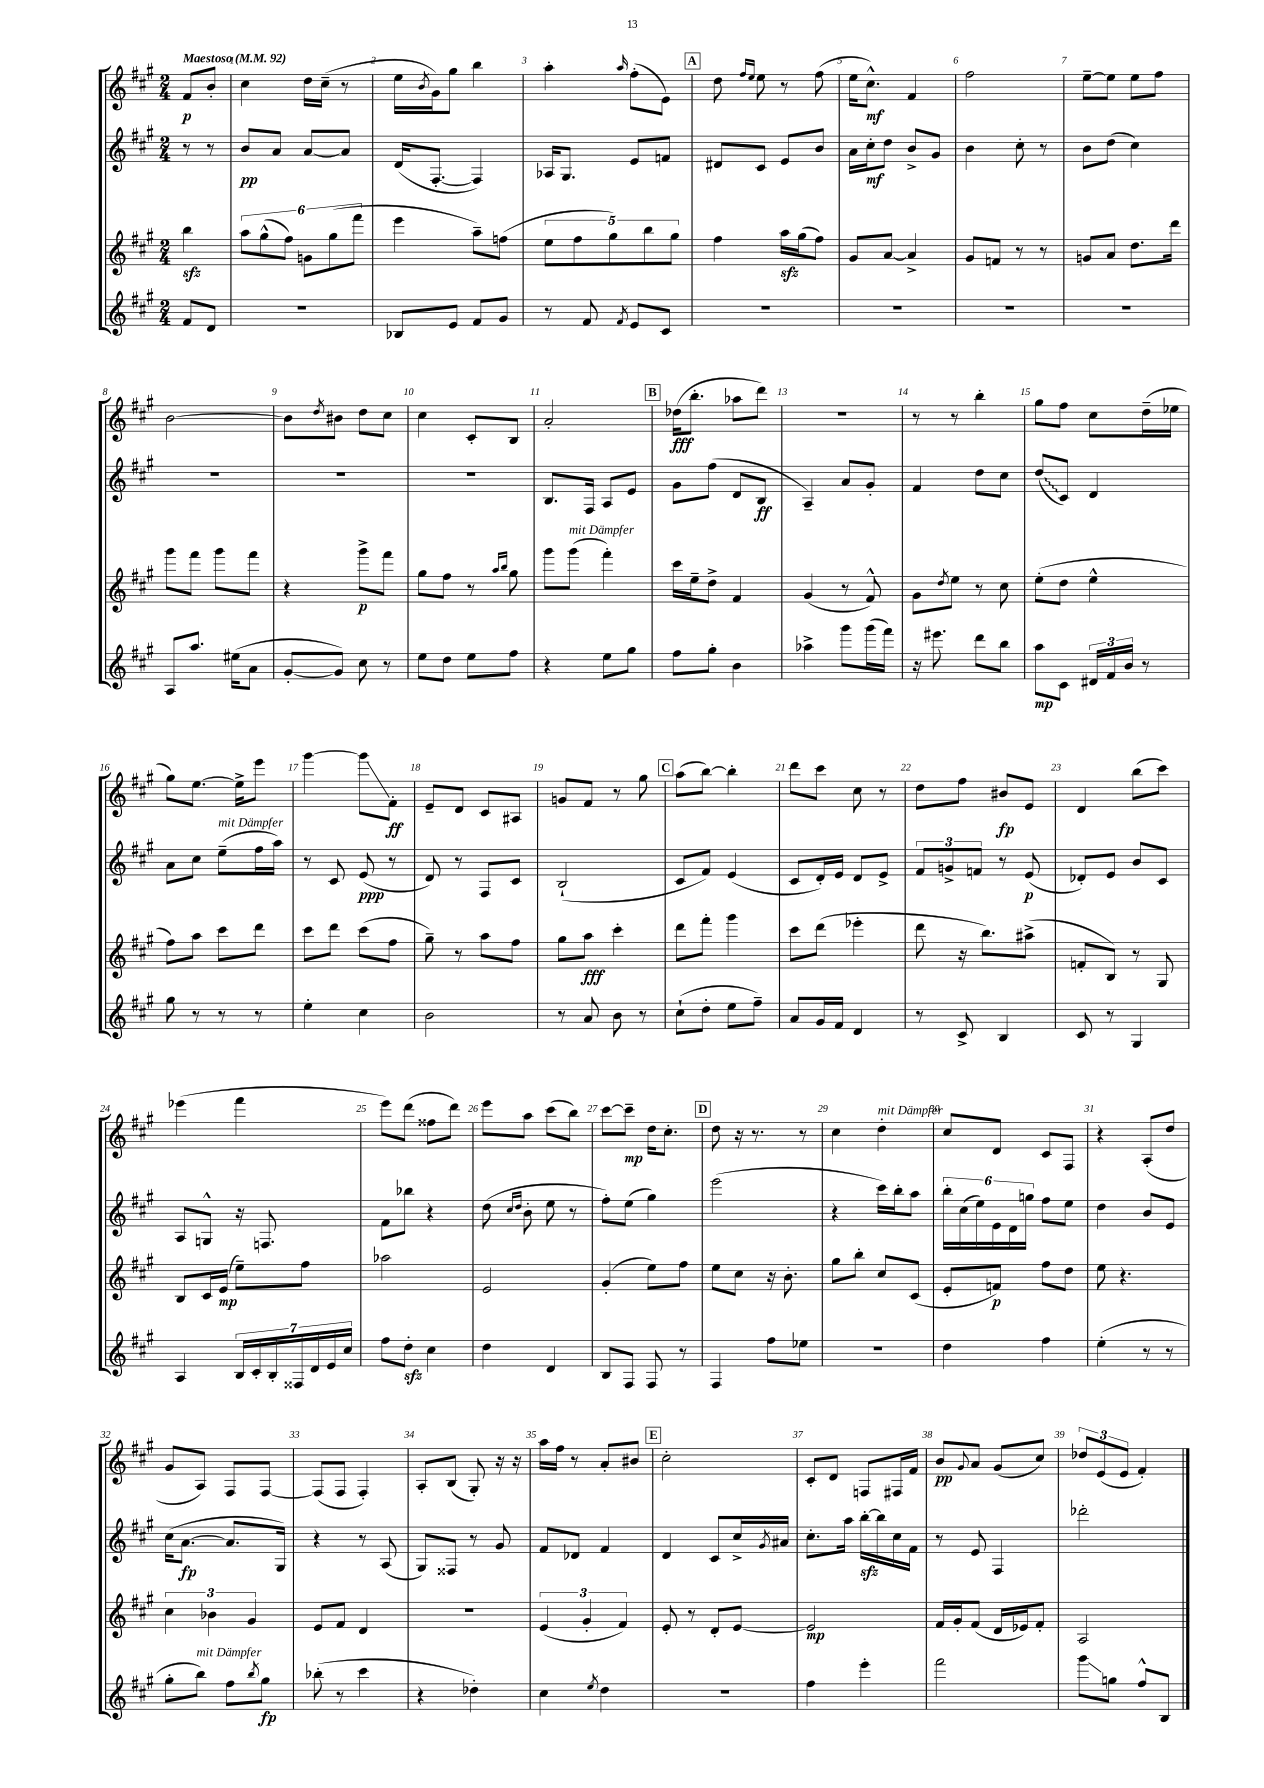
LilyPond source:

<<
\new StaffGroup <<
\new Staff = "s0" {
    \clef treble \key a \major \numericTimeSignature \time 2/4 \partial 4 \tempo "Maestoso" 4 = 92
    fis'8\p b'8-. |
    cis''4 d''16 cis''16--( r8 |
    e''16 \acciaccatura { b'8 } gis'16) gis''8 b''4 |
    a''4-. \grace { a''16 } fis''8-.( e'8) |
    \mark \markup { \box "A" } d''8 \grace { fis''16 e''16 } e''8 r8 fis''8( |
    e''16 cis''8.-^\mf) fis'4 |
    fis''2 |
    e''8~-- e''8 e''8 fis''8 |
    b'2~ |
    b'8 \acciaccatura { d''8 } bis'8 d''8 cis''8 |
    cis''4 cis'8-. b8 |
    a'2-. |
    \mark \markup { \box "B" } des''16\fff( b''8.-. aes''8 d'''8) |
    r2 |
    r8 r8 b''4-. |
    gis''8 fis''8 cis''8 d''16--( ees''16 |
    gis''8) e''8.~ e''16-> e'''8 |
    gis'''4~ gis'''8\glissando fis'8-.\ff |
    e'8-- d'8 cis'8 ais8 |
    g'8 fis'8 r8 gis''8 |
    \mark \markup { \box "C" } a''8( b''8~) b''4-. |
    d'''8 cis'''8 cis''8 r8 |
    d''8 fis''8 bis'8\fp e'8 |
    d'4 b''8( cis'''8) |
    ees'''4( fis'''4 |
    e'''8) d'''8( fisis''8 d'''8) |
    e'''8 a''8 cis'''8( b''8) |
    cis'''8~ cis'''8--\mp d''16 cis''8.-. |
    \mark \markup { \box "D" } d''8 r16 r8. r8 |
    cis''4 d''4-.^\markup { \italic "mit Dämpfer" } |
    cis''8 d'8 cis'8 fis8 |
    r4 a8-.( d''8 |
    gis'8 a8) fis8 fis8~ |
    fis8( fis8 fis4-.) |
    a8-. b8( gis8-.) r16 r16 |
    a''16 fis''16 r8 a'8-. bis'8 |
    \mark \markup { \box "E" } cis''2-. |
    cis'8-. d'8 f8 fis16 fis'16 |
    b'8\pp \appoggiatura { gis'8 } a'8 gis'8( cis''8) |
    \tuplet 3/2 { des''8 e'8( e'8 } fis'4-.) \bar "|." |
}
\new Staff = "s1" {
    \clef treble \key a \major \numericTimeSignature \time 2/4 \partial 4
    r8 r8 |
    b'8\pp a'8 a'8~ a'8 |
    d'16( fis8.~-. fis4) |
    aes16 gis8. e'8 f'8 |
    \mark \markup { \box "A" } dis'8 cis'8 e'8 b'8 |
    a'16 cis''16-.\mf d''8 b'8-> gis'8 |
    b'4 cis''8-. r8 |
    b'8 d''8( cis''4) |
    R2 |
    R2 |
    R2 |
    b8. fis16 a8 e'8 |
    \mark \markup { \box "B" } gis'8 fis''8( d'8 b8\ff |
    a4--) a'8 gis'8-. |
    fis'4 d''8 cis''8 |
    \once \override Glissando.style = #'zigzag d''8\glissando( cis'8) d'4 |
    a'8 cis''8 e''8--^\markup { \italic "mit Dämpfer" }( fis''16 a''16) |
    r8 cis'8 e'8\ppp( r8 |
    d'8) r8 fis8 cis'8 |
    b2-!( |
    \mark \markup { \box "C" } cis'8 fis'8) e'4( |
    cis'8 d'16-.) e'16 d'8 e'8-> |
    \tuplet 3/2 { fis'8 g'8-> f'8 } r8 e'8\p( |
    des'8-.) e'8 b'8 cis'8 |
    a8 g8-^ r16 f8. |
    fis'8 bes''8 r4 |
    d''8( \grace { cis''16 d''16 } b'8-. e''8 r8 |
    fis''8-.) e''8( gis''4) |
    \mark \markup { \box "D" } e'''2( |
    r4 cis'''16) b''16-. a''8 |
    \tuplet 6/4 { b''16-. cis''16( e''16) e'16 d'16 g''16 } fis''8 e''8 |
    d''4 b'8 e'8 |
    cis''16( a'8.~\fp a'8. gis16) |
    r4 r8 a8( |
    gis8) fisis8 r8 gis'8 |
    fis'8 des'8 fis'4 |
    \mark \markup { \box "E" } d'4 cis'8 cis''16-> \acciaccatura { gis'8 } ais'16 |
    cis''8.-. a''16 b''16~-.\sfz b''16 cis''16 fis'16 |
    r8 e'8 fis4 |
    des'''2-. \bar "|." |
}
\new Staff = "s2" {
    \clef treble \key a \major \numericTimeSignature \time 2/4 \partial 4
    b''4\sfz |
    \tuplet 6/4 { a''8 gis''8-^( fis''8) g'8 gis''8( fis'''8 } |
    e'''4 a''8--) f''8( |
    \tuplet 5/4 { e''8 fis''8 gis''8) b''8 gis''8 } |
    \mark \markup { \box "A" } fis''4 a''16\sfz gis''16( fis''8) |
    gis'8 a'8~ a'4-> |
    gis'8 f'8 r8 r8 |
    g'8 a'8 d''8. d'''16 |
    gis'''8 fis'''8 gis'''8 fis'''8 |
    r4 gis'''8->\p fis'''8 |
    gis''8 fis''8 r8 \grace { a''16 b''16 } gis''8 |
    gis'''8 gis'''8^\markup { \italic "mit Dämpfer" }( fis'''4-.) |
    \mark \markup { \box "B" } cis'''16 e''16-- d''8-> fis'4 |
    gis'4( r8 fis'8-^) |
    gis'8 \acciaccatura { d''8 } e''8 r8 cis''8 |
    e''8-.( d''8 e''4-^ |
    fis''8) a''8 cis'''8 d'''8 |
    cis'''8 d'''8 cis'''8( fis''8 |
    gis''8--) r8 a''8 fis''8 |
    gis''8 a''8\fff cis'''4-. |
    \mark \markup { \box "C" } d'''8 fis'''8-. gis'''4 |
    cis'''8 d'''8( ees'''4-. |
    d'''8 r16 b''8.) ais''8->( |
    f'8-. b8) r8 gis8 |
    b8 cis'16 e'16\mp( e''8--) fis''8 |
    aes''2 |
    e'2 |
    gis'4-.( e''8) fis''8 |
    \mark \markup { \box "D" } e''8 cis''8 r16 b'8.-. |
    gis''8 b''8-. cis''8 cis'8( |
    e'8-. f'8\p) fis''8 d''8 |
    e''8 r4. |
    \tuplet 3/2 { cis''4 bes'4 gis'4 } |
    e'8 fis'8 d'4 |
    r2 |
    \tuplet 3/2 { e'4( gis'4-. fis'4) } |
    \mark \markup { \box "E" } e'8-. r8 d'8-. e'8~ |
    e'2\mp |
    fis'16 gis'16-. fis'8( d'16 ees'16) fis'8-. |
    a2 \bar "|." |
}
\new Staff = "s3" {
    \clef treble \key a \major \numericTimeSignature \time 2/4 \partial 4
    fis'8 d'8 |
    r2 |
    bes8 e'8 fis'8 gis'8 |
    r8 fis'8 \acciaccatura { fis'8 } e'8 cis'8 |
    \mark \markup { \box "A" } R2 |
    R2 |
    R2 |
    R2 |
    a8 a''8. eis''16( a'8 |
    gis'8~-. gis'8) cis''8 r8 |
    e''8 d''8 e''8 fis''8 |
    r4 e''8 gis''8 |
    \mark \markup { \box "B" } fis''8 gis''8-. b'4 |
    aes''4-> gis'''8 gis'''16( fis'''16) |
    r16 eis'''8. d'''8 b''8 |
    a''8\mp cis'8 \tuplet 3/2 { dis'16 fis'16 b'16 } r8 |
    gis''8 r8 r8 r8 |
    e''4-. cis''4 |
    b'2 |
    r8 a'8 b'8 r8 |
    \mark \markup { \box "C" } cis''8-!( d''8-. e''8 fis''8--) |
    a'8 gis'16 fis'16 d'4 |
    r8 cis'8-> b4 |
    cis'8 r8 gis4 |
    a4 \tuplet 7/4 { b16 cis'16-. b16-. fisis16 d'16 e'16 cis''16 } |
    fis''8 d''8-.\sfz cis''4 |
    d''4 d'4 |
    b8 fis8 fis8 r8 |
    \mark \markup { \box "D" } fis4 fis''8 ees''8 |
    r2 |
    d''4 fis''4 |
    e''4-.( r8 r8 |
    gis''8-. b''8^\markup { \italic "mit Dämpfer" }) fis''8 \acciaccatura { b''8 } gis''8\fp |
    bes''8-.( r8 cis'''4 |
    r4 des''4-.) |
    cis''4 \acciaccatura { e''8 } d''4 |
    \mark \markup { \box "E" } r2 |
    fis''4 e'''4-. |
    fis'''2 |
    gis'''8\glissando g''8 fis''8-^ b8 \bar "|." |
}
>>
>>
\layout { \context { \Score \override BarNumber.break-visibility = ##(#f #t #t) barNumberVisibility = #all-bar-numbers-visible } }
